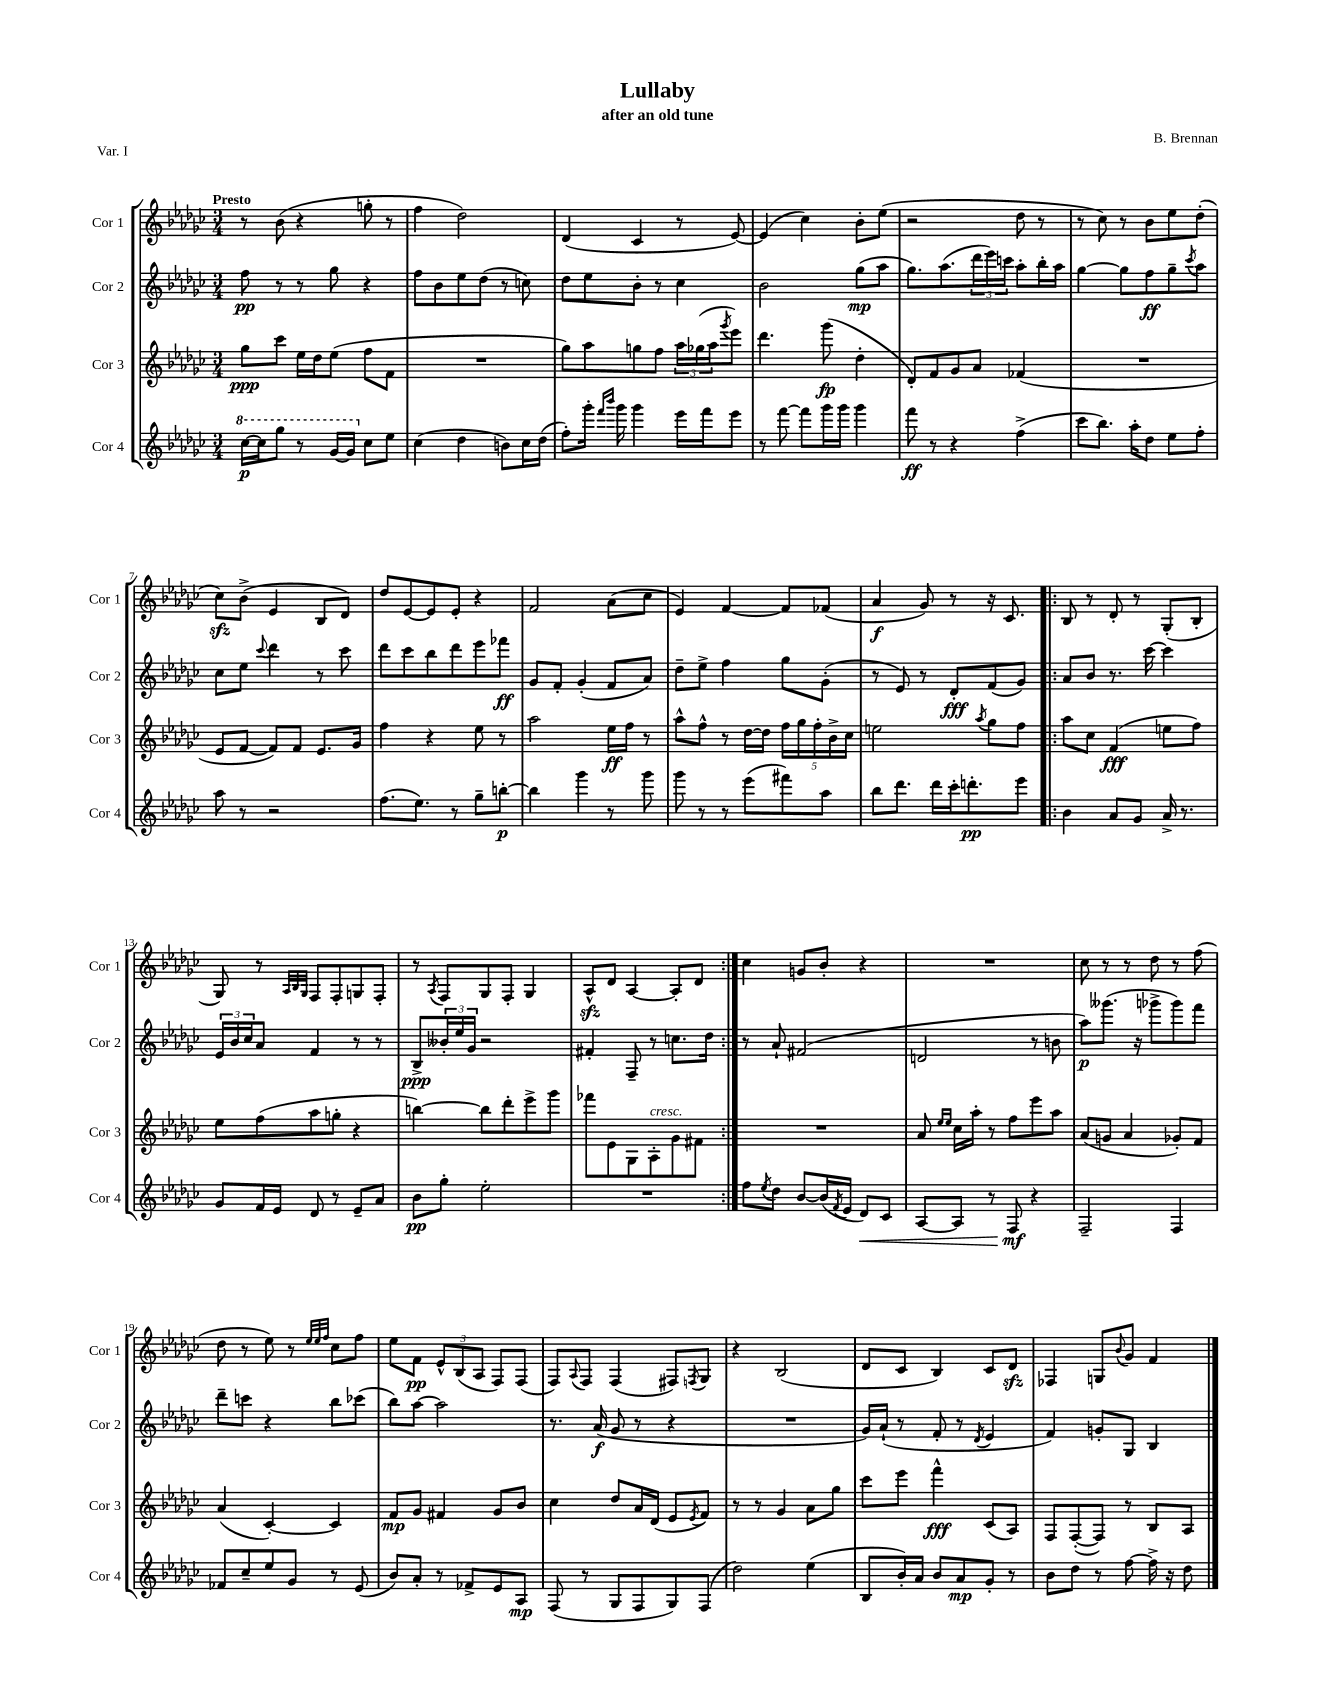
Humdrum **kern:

**kern	**dynam	**kern	**dynam	**kern	**dynam	**kern	**dynam
*part4	*part4	*part3	*part3	*part2	*part2	*part1	*part1
*staff4	*staff4	*staff3	*staff3	*staff2	*staff2	*staff1	*staff1
*I"Cor 4	*	*I"Cor 3	*	*I"Cor 2	*	*I"Cor 1	*
*I'Cor 4	*	*I'Cor 3	*	*I'Cor 2	*	*I'Cor 1	*
*clefG2	*	*clefG2	*	*clefG2	*	*clefG2	*
*k[b-e-a-d-g-c-]	*	*k[b-e-a-d-g-c-]	*	*k[b-e-a-d-g-c-]	*	*k[b-e-a-d-g-c-]	*
*M3/4	*	*M3/4	*	*M3/4	*	*M3/4	*
*8va	*	*	*	*	*	*	*
=1	=1	=1	=1	=1	=1	=1	=1
!	!	!	!	!	!	!LO:TX:a:B:t=Presto	!
[16ccc-\LL	p	8gg-\L	ppp	8ff\	pp	8r	.
16ccc-\J]	.	.	.	.	.	.	.
8ggg-\J	.	8ccc-\J	.	8r	.	(8b-\	.
8r	.	16ee-\LL	.	8r	.	4r	.
.	.	16dd-\J	.	.	.	.	.
[16gg-/LL	.	(8ee-\J	.	8gg-\	.	.	.
16gg-/JJ]	.	.	.	.	.	.	.
*X8va	*	*	*	*	*	*	*
8cc-\L	.	8ff\L	.	4r	.	8ggn'\	.
8ee-\J	.	8f\J	.	.	.	8r	.
=2	=2	=2	=2	=2	=2	=2	=2
(4cc-\	.	2.r	.	8ff\L	.	4ff\	.
.	.	.	.	8b-\	.	.	.
4dd-\	.	.	.	8ee-\	.	2dd-\)	.
.	.	.	.	(8dd-\J	.	.	.
8bn\L)	.	.	.	8r	.	.	.
16cc-\L	.	.	.	8ccn\)	.	.	.
(16dd-\JJ	.	.	.	.	.	.	.
=3	=3	=3	=3	=3	=3	=3	=3
8ff'\L)	.	8gg-\L)	.	8dd-\L	.	(4d-/	.
16ggg-'\Jk	.	8aa-\	.	8ee-\	.	.	.
16qqfff/LL	.	.	.	.	.	.	.
16qqbbb-/JJ	.	.	.	.	.	.	.
16ggg-\	.	.	.	.	.	.	.
4ggg-\	.	8ggn\	.	8b-'\J	.	4c-/	.
.	.	8ff\J	.	8r	.	.	.
16eee-\LL	.	24aa-\LL	.	4cc-\	.	8r	.
.	.	(24gg-X\	.	.	.	.	.
16fff\J	.	.	.	.	.	.	.
.	.	24aa-\J	.	.	.	.	.
.	.	8qggg-/	.	.	.	.	.
8eee-\J	.	8eee-\J)	.	.	.	[8e-/)	.
=4	=4	=4	=4	=4	=4	=4	=4
8r	.	4.ddd-\	.	2b-\	.	(4e-/]	.
[8fff\	.	.	.	.	.	.	.
8fff\L]	.	.	.	.	.	4cc-\)	.
16ggg-\L	.	(8ggg-\	fp	.	.	.	.
16ggg-\JJ	.	.	.	.	.	.	.
4ggg-\	.	4dd-'\	.	(8gg-\L	mp	8b-'\L	.
.	.	.	.	8aa-\J	.	(8ee-\J	.
=5	=5	=5	=5	=5	=5	=5	=5
8fff\	ff	8d-'/L)	.	8.gg-\L)	.	2r	.
8r	.	8f/	.	.	.	.	.
.	.	.	.	(8.aa-\	.	.	.
4r	.	8g-/	.	.	.	.	.
.	.	8a-/J	.	24ddd-\L	.	.	.
.	.	.	.	24eee-\)	.	.	.
.	.	.	.	24cccn\JJ	.	.	.
(4ff^\	.	(4f-X/	.	8aa-'\L	.	8dd-\	.
.	.	.	.	16bb-'\L	.	8r	.
.	.	.	.	16aa-\JJ	.	.	.
=6	=6	=6	=6	=6	=6	=6	=6
8ccc-\L	.	2.r	.	[4gg-\	.	8r	.
8.bb-\J)	.	.	.	.	.	8cc-\)	.
.	.	.	.	8gg-\L]	.	8r	.
16aa-'\KL	.	.	.	.	.	.	.
8dd-\J	.	.	.	8ff\	ff	8b-\L	.
8ee-\L	.	.	.	8gg-~\	.	8ee-\	.
.	.	.	.	8qccc-/	.	.	.
8ff'\J	.	.	.	8aa-\J	.	(8dd-'\J	.
!!LO:LB:g=z
=7	=7	=7	=7	=7	=7	=7	=7
8aa-\	.	8e-/L	.	8cc-\L	.	8cc-zz\L)	.
8r	.	[8f/J	.	8ee-\J	.	(8b-^\J	.
.	.	.	.	8qqccc-/	.	.	.
2r	.	8f/L])	.	4ddd-\	.	4e-/	.
.	.	8f/J	.	.	.	.	.
.	.	8.e-/L	.	8r	.	8B-/L	.
.	.	.	.	8ccc-\	.	8d-/J)	.
.	.	16g-/Jk	.	.	.	.	.
=8	=8	=8	=8	=8	=8	=8	=8
(8.ff\L	.	4ff\	.	8ddd-\L	.	8dd-/L	.
.	.	.	.	8ccc-\	.	[8e-/	.
8.ee-\J)	.	.	.	.	.	.	.
.	.	4r	.	8bb-\	.	8e-/]	.
8r	.	.	.	8ddd-\	.	8e-'/J	.
8gg-~\L	.	8ee-\	.	8eee-\	.	4r	.
[8bbn'\J	p	8r	.	8fff-X\J	ff	.	.
=9	=9	=9	=9	=9	=9	=9	=9
4bb\]	.	2aa-\	.	8g-/L	.	2f/	.
.	.	.	.	8f'/J	.	.	.
4ggg-\	.	.	.	(4g-'/	.	.	.
8r	.	16ee-\LL	ff	8f/L	.	(8a-\L	.
.	.	16ff\JJ	.	.	.	.	.
8ggg-\	.	8r	.	8a-/J)	.	8cc-\J	.
=10	=10	=10	=10	=10	=10	=10	=10
8ggg-\	.	8aa-^^\L	.	8dd-~\L	.	4e-/)	.
8r	.	8ff^^\J	.	8ee-^\J	.	.	.
8r	.	8r	.	4ff\	.	[4f/	.
(8eee-\L	.	[16dd-\LL	.	.	.	.	.
.	.	16dd-\JJ]	.	.	.	.	.
8fff#X\)	.	20ff\LL	.	8gg-\L	.	8f/L]	.
.	.	20gg-\	.	.	.	.	.
.	.	20ff'\	.	.	.	.	.
8aa-\J	.	.	.	(8g-'\J	.	(8f-X/J	.
.	.	20b-^\	.	.	.	.	.
.	.	20cc-\JJ	.	.	.	.	.
=11	=11	=11	=11	=11	=11	=11	=11
8bb-\L	.	2een\	.	8r	.	4a-/	f
8.ddd-\J	.	.	.	8e-/)	.	.	.
.	.	.	.	8r	.	8g-/)	.
16ddd-\LL	.	.	.	.	.	.	.
16ccc-'\J	.	.	.	8d-'/L	fff	8r	.
8.dddn'\	pp	.	.	.	.	.	.
.	.	8qaa-/	.	.	.	.	.
.	.	8gg-\L	.	(8f/	.	16r	.
.	.	.	.	.	.	8.c-/	.
8eee-\J	.	8ff\J	.	8g-/J)	.	.	.
=12!|:	=12!|:	=12!|:	=12!|:	=12!|:	=12!|:	=12!|:	=12!|:
4b-\	.	8aa-\L	.	8a-/L	.	8B-/	.
.	.	8cc-\J	.	8b-/J	.	8r	.
8a-/L	.	(4f/	fff	8.r	.	8d-'/	.
8g-/J	.	.	.	.	.	8r	.
.	.	.	.	[16ccc-\	.	.	.
16a-^/	.	8een\L	.	4ccc-\]	.	(8G-'/L	.
8.r	.	.	.	.	.	.	.
.	.	8ff\J)	.	.	.	8B-'/J	.
!!LO:LB:g=z
=13	=13	=13	=13	=13	=13	=13	=13
8g-/L	.	8ee-\L	.	24e-/LL	.	8G-/)	.
.	.	.	.	24b-/	.	.	.
.	.	.	.	24cc-/J	.	.	.
16f/L	.	(8ff\	.	8a-/J	.	8r	.
16e-/JJ	.	.	.	.	.	.	.
.	.	.	.	.	.	32qqA-/LLL	.
.	.	.	.	.	.	32qqB-/	.
.	.	.	.	.	.	32qqG-/JJJ	.
8d-/	.	8aa-\	.	4f/	.	8F/L	.
8r	.	8ggn'\J	.	.	.	8F'/	.
8e-~/L	.	4r	.	8r	.	8Gn/	.
8a-/J	.	.	.	8r	.	8F'/J	.
=14	=14	=14	=14	=14	=14	=14	=14
8b-\L	pp	[4bbn\)	.	8B-^/L	ppp	8r	.
.	.	.	.	.	.	8qA-/	.
8gg-'\J	.	.	.	24b--X'/L	.	8F/L	.
.	.	.	.	24ee-/	.	.	.
.	.	.	.	24g-/JJ	.	.	.
2ee-'\	.	8bb\L]	.	2r	.	8G-/	.
.	.	8ddd-'\	.	.	.	8F'/J	.
.	.	8eee-^\	.	.	.	4G-/	.
.	.	8ggg-\J	.	.	.	.	.
=15	=15	=15	=15	=15	=15	=15	=15
2.r	.	8fff-X\L	.	4f#X'/	.	8A-zz^^/L	.
.	.	8e-\	.	.	.	8d-/J	.
.	.	8G-\	.	8F~/	.	[4A-/	.
!	!	!LO:TX:a:i:t=cresc.	!	!	!	!	!
.	.	8A-'\	.	8r	.	.	.
.	.	8g-\	.	8.ccn\L	.	8A-'/L]	.
.	.	8f#X\J	.	.	.	8d-/J	.
.	.	.	.	16dd-\Jk	.	.	.
=16:|!	=16:|!	=16:|!	=16:|!	=16:|!	=16:|!	=16:|!	=16:|!
8ff\L	.	2.r	.	8r	.	4cc-\	.
8qee-/	.	.	.	.	.	.	.
8dd-\J	.	.	.	8a-`/	.	.	.
[8b-/L	.	.	.	(2f#X/	.	8gn/L	.
(16b-/L]	.	.	.	.	.	8b-'/J	.
8qf/	.	.	.	.	.	.	.
16e-/JJ	.	.	.	.	.	.	.
!	!LO:HP:b	!	!	!	!	!	!
8d-/L)	<	.	.	.	.	4r	.
8c-/J	.	.	.	.	.	.	.
=17	=17	=17	=17	=17	=17	=17	=17
[8A-/L	.	8a-/	.	2dn/	.	2.r	.
.	.	16qqee-/LL	.	.	.	.	.
.	.	16qqee-/JJ	.	.	.	.	.
8A-/J]	.	16cc-\LL	.	.	.	.	.
.	.	16aa-'\JJ	.	.	.	.	.
8r	.	8r	.	.	.	.	.
8F/	mf	8ff\L	.	.	.	.	.
4r	[	8eee-\	.	8r	.	.	.
.	.	8aa-\J	.	8bn\	.	.	.
=18	=18	=18	=18	=18	=18	=18	=18
2F~/	.	(8a-/L	.	8aa-\L)	p	8cc-\	.
.	.	8gn/J	.	(8.ggg--X\J	.	8r	.
.	.	4a-/	.	.	.	8r	.
.	.	.	.	16r	.	.	.
.	.	.	.	8ggg-X^\L	.	8dd-\	.
4F/	.	8g-X'/L)	.	8ggg-\)	.	8r	.
.	.	8f/J	.	8fff\J	.	(8ff\	.
!!LO:LB:g=z
=19	=19	=19	=19	=19	=19	=19	=19
8f-X/L	.	(4a-/	.	8ddd-~\L	.	8dd-\	.
8cc-~/	.	.	.	8cccn\J	.	8r	.
8ee-/	.	[4c-'/)	.	4r	.	8ee-\)	.
8g-/J	.	.	.	.	.	8r	.
.	.	.	.	.	.	32qqee-/LLL	.
.	.	.	.	.	.	32qqee-/	.
.	.	.	.	.	.	32qqff/JJJ	.
8r	.	4c-/]	.	8bb-\L	.	8cc-\L	.
(8e-/	.	.	.	(8ccc-X\J	.	8ff\J	.
=20	=20	=20	=20	=20	=20	=20	=20
8b-/L)	.	8f/L	mp	8bb-\L)	.	8ee-\L	.
8a-'/J	.	8g-/J	.	[8aa-\J	.	8f\J	pp
8r	.	4f#X/	.	2aa-\]	.	12e-^^/L	.
.	.	.	.	.	.	(12B-/	.
8f-X^/L	.	.	.	.	.	.	.
.	.	.	.	.	.	12A-/J	.
8e-/	.	8g-/L	.	.	.	8F/L)	.
8A-/J	mp	8b-/J	.	.	.	(8F/J	.
=21	=21	=21	=21	=21	=21	=21	=21
(8F/	.	4cc-\	.	8.r	.	8F/L)	.
.	.	.	.	.	.	8qqA-/	.
8r	.	.	.	.	.	8F/J	.
.	.	.	.	(16a-/	f	.	.
8G-/L	.	8dd-/L	.	8g-/	.	(4F/	.
8F/	.	16a-/L	.	8r	.	.	.
.	.	(16d-/JJ	.	.	.	.	.
8G-/)	.	8e-/L	.	4r	.	8F#X/L)	.
.	.	8qe-/	.	.	.	8qFn/	.
(8F/J	.	8f/J)	.	.	.	8G-/J	.
=22	=22	=22	=22	=22	=22	=22	=22
2dd-\)	.	8r	.	2.r	.	4r	.
.	.	8r	.	.	.	.	.
.	.	4g-/	.	.	.	(2B-/	.
(4ee-\	.	8a-\L	.	.	.	.	.
.	.	8gg-\J	.	.	.	.	.
=23	=23	=23	=23	=23	=23	=23	=23
8B-/L	.	8ccc-\L	.	16g-/LL)	.	8d-/L	.
.	.	.	.	(16a-`/JJ	.	.	.
16b-'/L)	.	8eee-\J	.	8r	.	8c-/J	.
16a-/JJ	.	.	.	.	.	.	.
8b-/L	.	4fff^^\	fff	8f'/	.	4B-/)	.
8a-/	mp	.	.	8r	.	.	.
.	.	.	.	8qd-/	.	.	.
8g-'/J	.	(8c-/L	.	4e-/	.	8c-/L	.
8r	.	8A-/J)	.	.	.	8d-zz/J	.
=24	=24	=24	=24	=24	=24	=24	=24
8b-\L	.	8F/L	.	4f/)	.	4F-X/	.
8dd-\J	.	([8F'/	.	.	.	.	.
8r	.	8F/J])	.	8gn'/L	.	8Gn/L	.
.	.	.	.	.	.	8qqb-/	.
[8ff\	.	8r	.	8G-/J	.	8g-/J	.
16ff^\]	.	8B-/L	.	4B-/	.	4f/	.
16r	.	.	.	.	.	.	.
8dd-\	.	8A-/J	.	.	.	.	.
==	==	==	==	==	==	==	==
*-	*-	*-	*-	*-	*-	*-	*-
